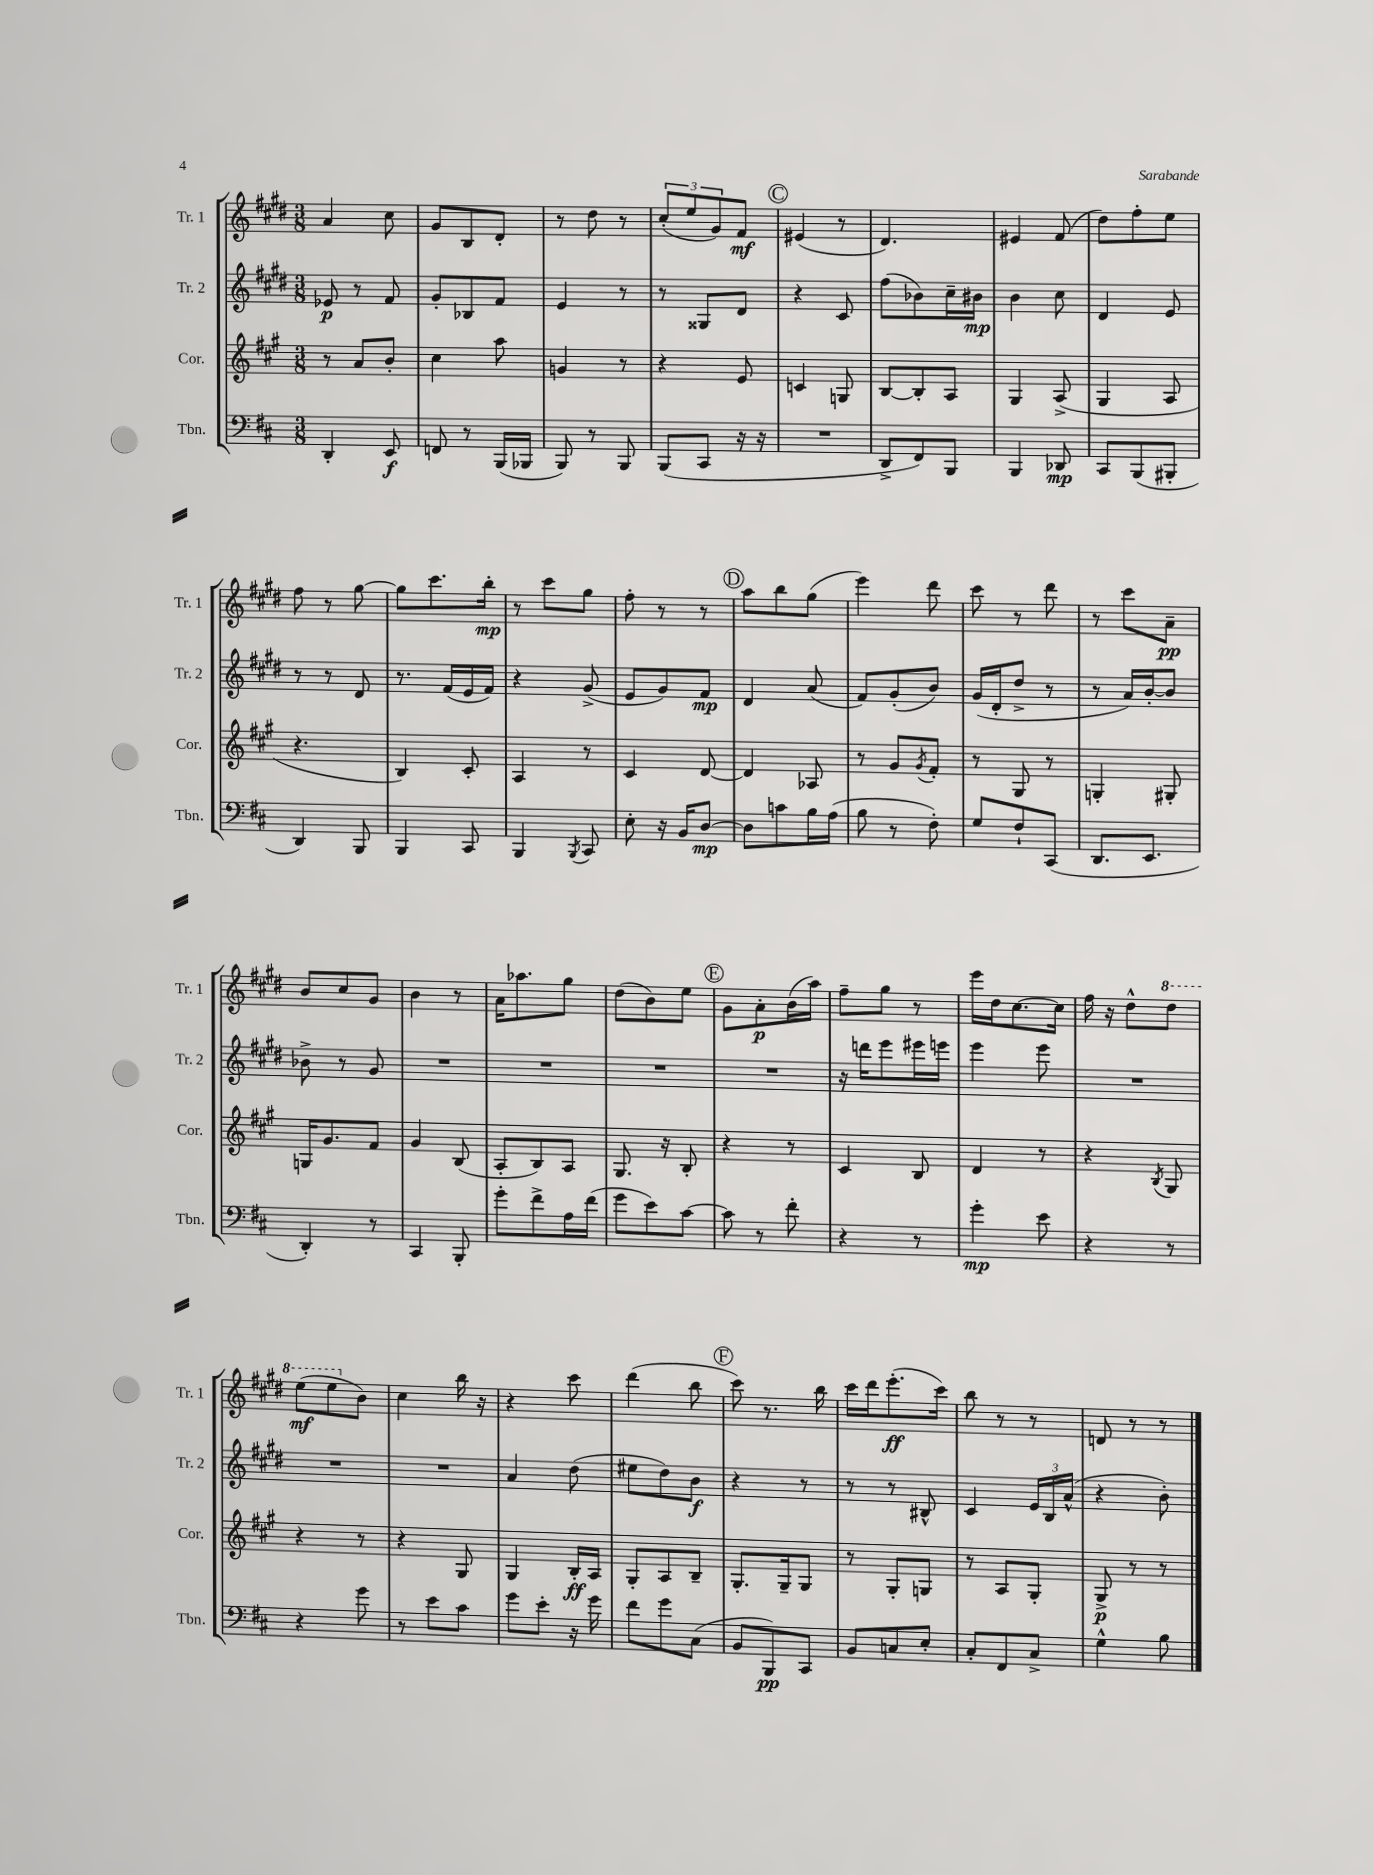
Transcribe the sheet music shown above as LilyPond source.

<<
\new StaffGroup <<
\new Staff = "s0" \with { instrumentName = "Tr. 1" shortInstrumentName = "Tr. 1" } {
    \clef treble \key e \major \numericTimeSignature \time 3/8
    a'4 cis''8 |
    gis'8 b8 dis'8-. |
    r8 dis''8 r8 |
    \tuplet 3/2 { cis''8-.( e''8 gis'8) } fis'8\mf |
    \mark \markup { \circle "C" } eis'4( r8 |
    dis'4.) |
    eis'4 fis'8( |
    dis''8) fis''8-. e''8 |
    fis''8 r8 gis''8~ |
    gis''8 cis'''8. b''16-.\mp |
    r8 cis'''8 gis''8 |
    fis''8-. r8 r8 |
    \mark \markup { \circle "D" } a''8 b''8 gis''8( |
    e'''4) dis'''8 |
    cis'''8 r8 dis'''8 |
    r8 cis'''8 a'8--\pp |
    b'8 cis''8 gis'8 |
    b'4 r8 |
    a'16 aes''8. gis''8 |
    dis''8( b'8) e''8 |
    \mark \markup { \circle "E" } gis'8 a'8-.\p b'16( a''16) |
    fis''8-- gis''8 r8 |
    e'''16 dis''16 cis''8.~ cis''16 |
    fis''16 r16 dis''8-^ \ottava #1 dis'''8 |
    e'''8\mf( e'''8 \ottava #0 b'8) |
    cis''4 b''16 r16 |
    r4 cis'''8 |
    dis'''4( b''8 |
    \mark \markup { \circle "F" } cis'''8) r8. b''16 |
    cis'''16 dis'''16 e'''8.-.\ff( cis'''16) |
    b''8 r8 r8 |
    d'8 r8 r8 \bar "|." |
}
\new Staff = "s1" \with { instrumentName = "Tr. 2" shortInstrumentName = "Tr. 2" } {
    \clef treble \key e \major \numericTimeSignature \time 3/8
    ees'8\p r8 fis'8 |
    gis'8-. bes8 fis'8 |
    e'4 r8 |
    r8 gisis8 dis'8 |
    \mark \markup { \circle "C" } r4 cis'8 |
    fis''8( bes'8) cis''16-- bis'16\mp |
    b'4 cis''8 |
    dis'4 e'8 |
    r8 r8 dis'8 |
    r8. fis'16( e'16 fis'16) |
    r4 gis'8->( |
    e'8 gis'8) fis'8\mp |
    \mark \markup { \circle "D" } dis'4 a'8( |
    fis'8) gis'8-.( b'8) |
    gis'16( dis'16-. dis''8-> r8 |
    r8 a'16) b'16~-. b'8 |
    bes'8-> r8 gis'8 |
    R4. |
    R4. |
    R4. |
    \mark \markup { \circle "E" } R4. |
    r16 d'''16 e'''8 eis'''16 e'''16 |
    e'''4 e'''8 |
    R4. |
    R4. |
    R4. |
    a'4 dis''8( |
    eis''8 dis''8) b'8\f |
    \mark \markup { \circle "F" } r4 r8 |
    r8 r8 bis8-^ |
    cis'4 \tuplet 3/2 { e'16 b16 a'16-^( } |
    r4 b'8-.) \bar "|." |
}
\new Staff = "s2" \with { instrumentName = "Cor." shortInstrumentName = "Cor." } {
    \clef treble \key a \major \numericTimeSignature \time 3/8
    r8 a'8 b'8-. |
    cis''4 a''8 |
    g'4 r8 |
    r4 e'8 |
    \mark \markup { \circle "C" } c'4 g8 |
    b8~ b8-. a8 |
    gis4 a8->( |
    gis4 a8 |
    r4. |
    b4) cis'8-. |
    a4 r8 |
    cis'4 d'8~ |
    \mark \markup { \circle "D" } d'4 aes8 |
    r8 gis'8 \acciaccatura { gis'8 } fis'8-. |
    r8 gis8 r8 |
    g4-. gis8-. |
    g16 gis'8. fis'8 |
    gis'4 b8( |
    a8-. b8) a8 |
    gis8. r16 b8-. |
    \mark \markup { \circle "E" } r4 r8 |
    cis'4 b8 |
    d'4 r8 |
    r4 \acciaccatura { b8 } gis8 |
    r4 r8 |
    r4 gis8 |
    gis4 b16-.\ff a16 |
    gis8-. a8 b8-- |
    \mark \markup { \circle "F" } gis8.-. gis16-- gis8 |
    r8 gis8-. g8 |
    r8 a8 gis8-. |
    gis8->\p r8 r8 \bar "|." |
}
\new Staff = "s3" \with { instrumentName = "Tbn." shortInstrumentName = "Tbn." } {
    \clef bass \key d \major \numericTimeSignature \time 3/8
    d,4-. e,8\f |
    f,8 r8 b,,16( bes,,16 |
    b,,8) r8 b,,8 |
    b,,8( cis,8 r16 r16 |
    \mark \markup { \circle "C" } R4. |
    d,8-> fis,8) b,,8 |
    b,,4 des,8\mp |
    cis,8 b,,8( bis,,8-. |
    d,4) b,,8 |
    b,,4 cis,8 |
    b,,4 \acciaccatura { b,,8 } cis,8 |
    e8-. r16 b,16 d8~\mp |
    \mark \markup { \circle "D" } d8 c'8 b16 a16( |
    b8 r8 fis8-.) |
    g8 fis8-! cis,8( |
    d,8. e,8. |
    d,4-.) r8 |
    cis,4 b,,8-. |
    g'8-. fis'8-> a16 fis'16( |
    g'8 e'8) cis'8~ |
    \mark \markup { \circle "E" } cis'8 r8 fis'8-. |
    r4 r8 |
    g'4-.\mp e'8 |
    r4 r8 |
    r4 g'8 |
    r8 e'8 cis'8 |
    g'8 e'8-. r16 g'16 |
    fis'8 g'8 cis8( |
    \mark \markup { \circle "F" } b,8 b,,8\pp) cis,8 |
    b,8 c8 e8-. |
    cis8-. fis,8 cis8-> |
    g4-^ b8 \bar "|." |
}
>>
>>
\layout { \context { \Score \remove "Bar_number_engraver" } }
